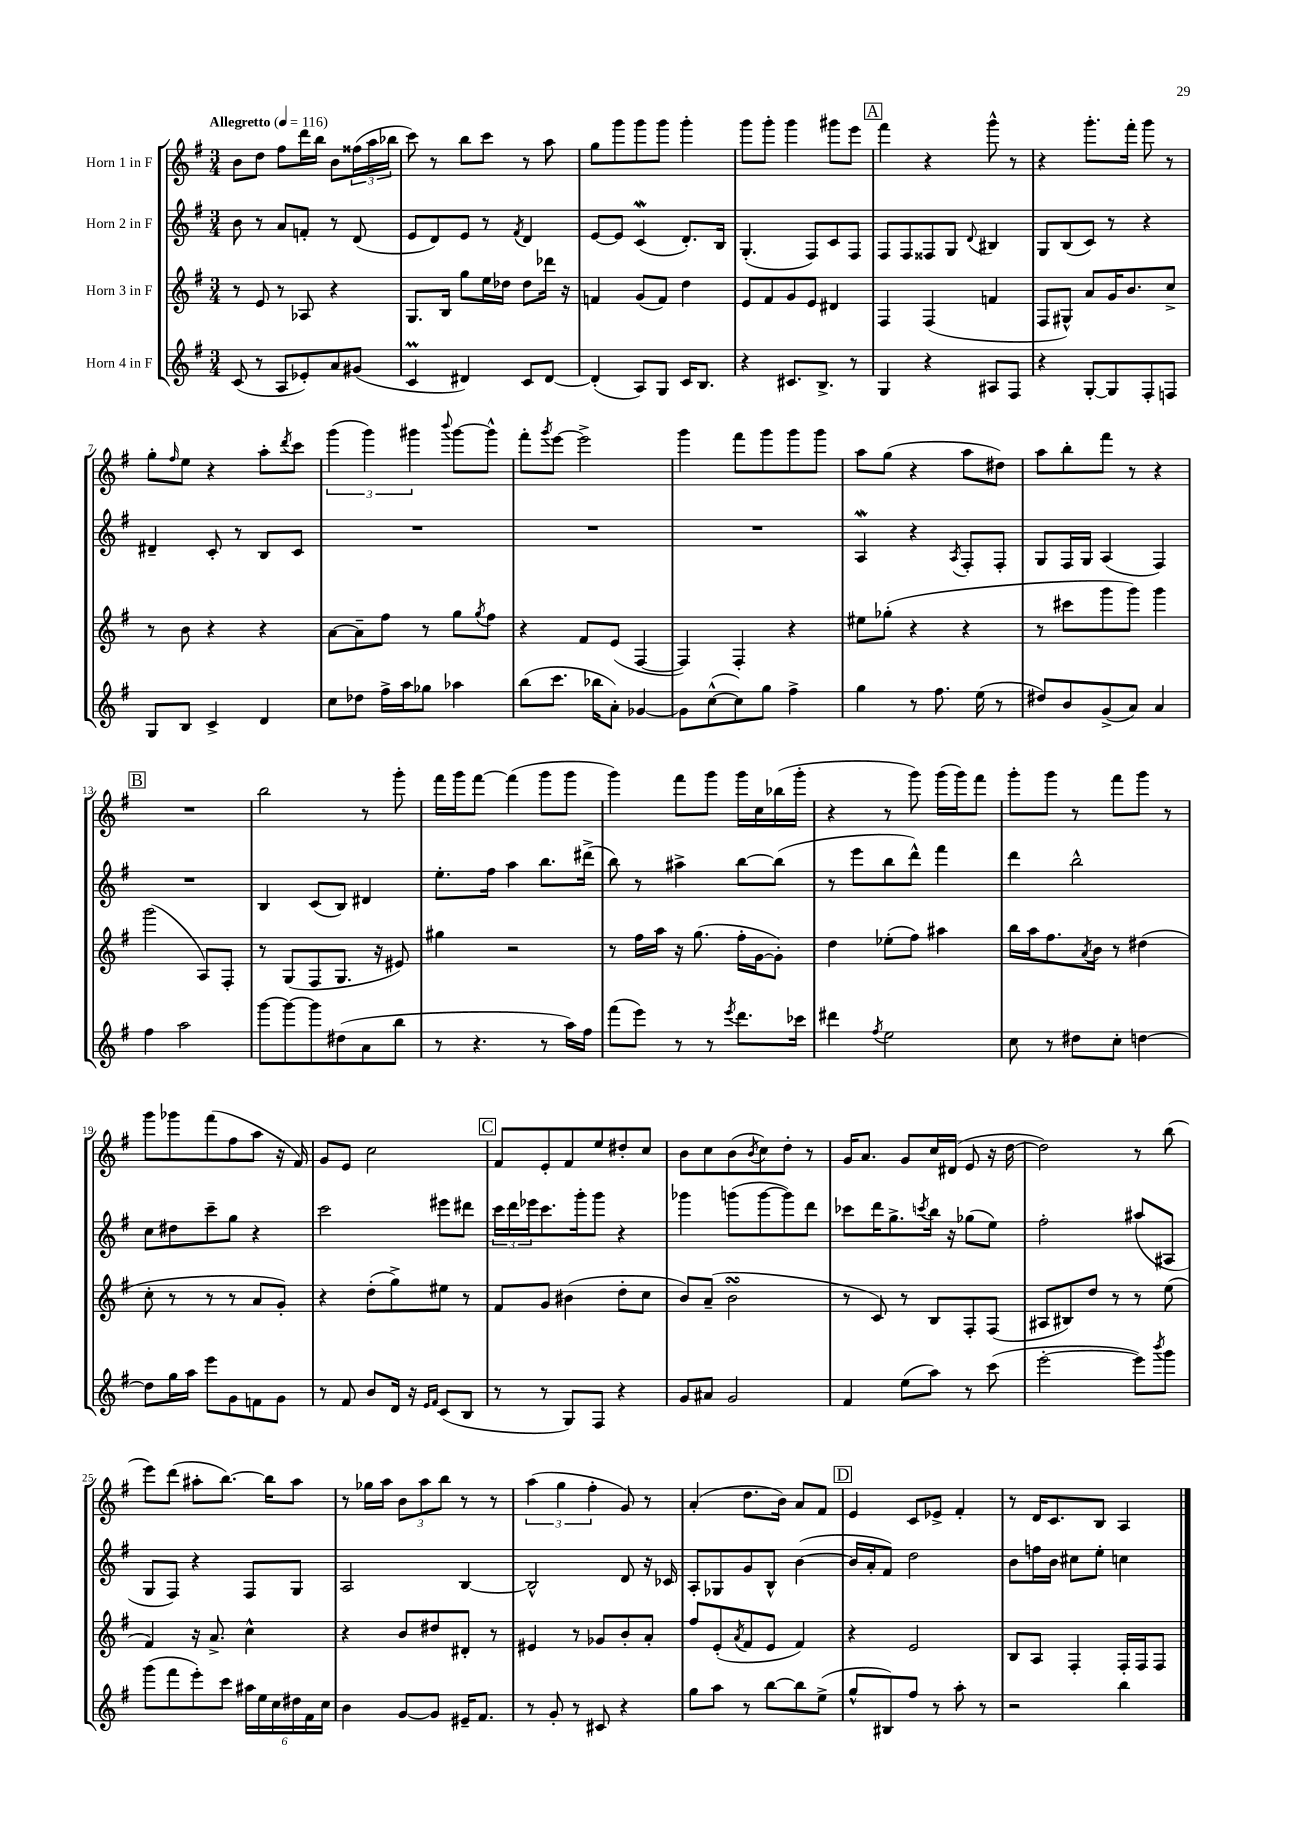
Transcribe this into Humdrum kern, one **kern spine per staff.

**kern	**kern	**kern	**kern
*part4	*part3	*part2	*part1
*staff4	*staff3	*staff2	*staff1
*I"Horn 4 in F	*I"Horn 3 in F	*I"Horn 2 in F	*I"Horn 1 in F
*clefG2	*clefG2	*clefG2	*clefG2
*k[f#]	*k[f#]	*k[f#]	*k[f#]
*M3/4	*M3/4	*M3/4	*M3/4
*MM116	*MM116	*MM116	*MM116
=1	=1	=1	=1
!	!	!	!LO:TX:a:B:t=Allegretto
(8c/	8r	8b\	8b\L
8r	8e/	8r	8dd\J
8A/L	8r	8a/L	8ff#\L
8e-X'/)	8A-X/	8fn'/J	16ddd\L
.	.	.	16bb\JJ
8a/	4r	8r	8b\L
(8g#X/J	.	(8d/	(24ff##X\L
.	.	.	24aa\
.	.	.	24bb-X\JJ
=2	=2	=2	=2
4cM/	8.G/L	8e/L	8ccc\)
.	.	8d/)	8r
.	16B/Jk	.	.
4d#X/)	8gg\L	8e/J	8bb\L
.	16ee\L	8r	8ccc\J
.	16dd-X\JJ	.	.
.	.	8qf#/	.
8c/L	8dd-\L	4d/	8r
[8d#/J	16ddd-X\Jk	.	8aa\
.	16r	.	.
=3	=3	=3	=3
(4d#'/]	4fn/	[8e/L	8gg\L
.	.	8e/J]	8ggg\
8A/L)	(8g/L	(4cw/	8ggg\
8G/J	8f/J)	.	8ggg\J
16c/KL	4dd\	8.d'/L)	4ggg'\
8.B/J	.	.	.
.	.	16B/Jk	.
=4	=4	=4	=4
4r	8e/L	(4.G'/	8ggg\L
.	8f#/	.	8ggg'\J
8.c#X/L	8g/	.	4ggg\
.	8e/J	8F#/L)	.
8.B^/J	.	.	.
.	4d#X/	8c/	8ggg#X\L
8r	.	8F#/J	8eee\J
!!LO:REH:place=s1:t=A
=5	=5	=5	=5
4G/	4F#/	8F#/L	4fff#\
.	.	8F#/	.
4r	(4F#/	8F##X/	4r
.	.	8G/J	.
.	.	8qqd/	.
8A#X/L	4fn/	4B#X/	8ggg^^\
8F#/J	.	.	8r
=6	=6	=6	=6
4r	8F#/L	8G/L	4r
.	8G#X^^/J)	(8B/	.
[8G'/L	8a/L	8c/J)	8.ggg'\L
8G/]	16g/K	8r	.
.	8.b/	.	16fff#'\Jk
8F#'/	.	4r	8ggg\
8Fn/J	8cc^/J	.	8r
!!LO:LB:g=z
=7	=7	=7	=7
8G/L	8r	4d#X~/	8gg'\L
.	.	.	16qqff#/
8B/J	8b\	.	8ee\J
4c^/	4r	8c'/	4r
.	.	8r	.
4d/	4r	8B/L	8aa'\L
.	.	.	8qddd/
.	.	8c/J	8ccc\J
=8	=8	=8	=8
8cc\L	[8a\L	2.r	(6ggg\
8dd-X\J	8a~\]	.	.
.	.	.	6ggg\)
16ff#^\LL	8ff#\J	.	.
16aa\J	.	.	.
.	.	.	6ggg#X\
8gg-X\J	8r	.	.
.	.	.	8qqbbb/
4aa-X\	8gg\L	.	[8ggg#\L
.	8qgg/	.	.
.	8ff#\J	.	8ggg#^^\J]
=9	=9	=9	=9
(8bb\L	4r	2.r	8fff#'\L
.	.	.	8qggg/
8.ccc\J	.	.	[8eee\J
.	8f#/L	.	2eee^\]
16bb-X\KL	.	.	.
8a'\J)	(8e/J	.	.
[4g-X/	[4F#/	.	.
=10	=10	=10	=10
8g-\L]	4F#/])	2.r	4ggg\
([8cc^^\	.	.	.
8cc\])	4F#'/	.	8fff#\L
8gg\J	.	.	8ggg\
4ff#^\	4r	.	8ggg\
.	.	.	8ggg\J
=11	=11	=11	=11
4gg\	8ee#X\L	4AW/	8aa\L
.	(8gg-X'\J	.	(8gg\J
8r	4r	4r	4r
8.ff#\	.	.	.
.	.	8qA/	.
.	4r	8F#'/L	8aa\L
(16ee\	.	.	.
8r	.	8F#'/J	8dd#X\J)
=12	=12	=12	=12
8dd#X/L)	8r	8G/L	8aa\L
8b/	8ccc#X\L	16F#/L	8bb'\
.	.	16G/JJ	.
(8g^/	8ggg\	(4A/	8fff#\J
8a/J)	8ggg\J)	.	8r
4a/	4ggg\	4F#/)	4r
!!LO:LB:g=z
!!LO:REH:place=s1:t=B
=13	=13	=13	=13
4ff#\	(2ggg\	2.r	2.r
2aa\	.	.	.
.	8A/L)	.	.
.	8F#'/J	.	.
=14	=14	=14	=14
[8ggg\L	8r	4B/	2bb\
8ggg\_	(8G/L	.	.
8ggg\]	8F#/	(8c/L	.
(8dd#X\	8.G/J	8B/J)	.
8a\	.	4d#X/	8r
.	16r	.	.
8bb\J	8e#X/)	.	8ggg'\
=15	=15	=15	=15
8r	4gg#X\	8.ee'\L	16fff#\LL
.	.	.	16ggg\J
4.r	.	.	[8fff#\J
.	.	16ff#\Jk	.
.	2r	4aa\	(4fff#\]
8r	.	8.bb\L	8ggg\L
16aa\LL)	.	.	8ggg\J
16ff#\JJ	.	(16ddd#X^\Jk	.
=16	=16	=16	=16
(8fff#\L	8r	8bb\)	4ggg\)
8eee\J)	16ff#\LL	8r	.
.	16aa\JJ	.	.
8r	16r	4aa#X^\	8fff#\L
.	(8.gg\	.	.
8r	.	.	8ggg\J
8qeee/	.	.	.
8.ddd\L	16ff#'\LL	[8bb\L	16ggg\LL
.	[16g\J	.	16cc\
.	8g'\J])	(8bb\J]	(16bb-X\
16ccc-X\Jk	.	.	16ggg'\JJ
=17	=17	=17	=17
4ddd#X\	4dd\	8r	4r
.	.	8eee\L	.
8qff#/	.	.	.
2ee\	(8ee-X'\L	8bb\	8r
.	8ff#\J)	8ddd^^\J)	8ggg\)
.	4aa#X\	4fff#\	(16ggg\LL
.	.	.	16ggg\J)
.	.	.	8fff#\J
=18	=18	=18	=18
8cc\	16bb\LL	4ddd\	8ggg'\L
.	16aa\J	.	.
8r	8.ff#\	.	8ggg\J
8dd#X\L	.	2bb^^\	8r
.	8qa/	.	.
.	16b\Jk	.	.
8cc'\J	8r	.	8fff#\L
[4ddn\	(4dd#X\	.	8ggg\J
.	.	.	8r
!!LO:LB:g=z
=19	=19	=19	=19
8dd\L]	8cc'\	8cc\L	8ggg\L
16gg\L	8r	8dd#X\	8ggg-X\
16aa\JJ	.	.	.
8eee\L	8r	8ccc~\	(8fff#\
8g\	8r	8gg\J	8ff#\
8fn\	8a/L	4r	8aa\J
8g\J	8g'/J)	.	16r
.	.	.	16f#/)
=20	=20	=20	=20
8r	4r	2ccc\	8g/L
8f#/	.	.	8e/J
8b/L	(8dd'\L	.	2cc\
16d/Jk	8gg^\)	.	.
16r	.	.	.
16qqe/LL	.	.	.
16qqf#/JJ	.	.	.
(8c/L	8ee#X\J	8eee#X\L	.
8B/J	8r	8ddd#X\J	.
!!LO:REH:place=s1:t=C
=21	=21	=21	=21
8r	8f#/L	24ccc\LL	8f#/L
.	.	24ddd\	.
.	.	24eee-X\J	.
8r	8g/J	8.ccc\	8e'/
8G/L)	(4b#X\	.	8f#/
.	.	16ggg'\k	.
8F#/J	.	8ggg\J	8ee/
4r	8dd'\L	4r	8dd#X'/
.	8cc\J	.	8cc/J
=22	=22	=22	=22
8g/L	8b/L)	4ggg-X\	8b\L
8a#X/J	(8a~/J	.	8cc\
2g/	2bsSsS\	(8gggn\L	(8b\
.	.	.	8qb/
.	.	[8ggg\	8cc\)
.	.	8ggg\])	8dd'\J
.	.	8ddd\J	8r
=23	=23	=23	=23
4f#/	8r	8ccc-X\L	16g/KL
.	.	.	8.a/J
.	8c/)	16ddd\K	.
.	.	8.gg^\	.
(8ee\L	8r	.	8g/L
.	.	8qcccn/	.
8aa\J)	8B/L	16bb\Jk	16cc/L
.	.	16r	(16d#X/JJ
8r	8F#'/	(8gg-X\L	8e/
(8ccc\	(8F#/J	8ee\J)	16r
.	.	.	[16dd\
=24	=24	=24	=24
[2eee'\	8A#X/L	2ff#'\	2dd\])
.	8B#X/)	.	.
.	8dd/J	.	.
.	8r	.	.
8eee\L])	8r	(8aa#X/L	8r
8qbbb/	.	.	.
8ggg\J	(8ee\	8A#X/J	(8bb\
!!LO:LB:g=z
=25	=25	=25	=25
(8ggg\L	4f#/)	8G/L	8eee\L)
8fff#\	.	8F#/J)	(8ddd\J
8eee'\)	16r	4r	8aa#X'\L
.	8.a^/	.	.
8ccc\J	.	.	[8.bb\J)
24aa#X\LL	4cc^^\	8F#/L	.
24ee\	.	.	.
.	.	.	16bb\KL]
24cc\	.	.	.
24dd#X\	.	8G/J	8aa#\J
24f#\	.	.	.
24cc\JJ	.	.	.
=26	=26	=26	=26
4b\	4r	2A/	8r
.	.	.	16gg-X\LL
.	.	.	16aa\JJ
[8g/L	8b/L	.	12b\L
.	.	.	12aa\
8g/J]	8dd#X/	.	.
.	.	.	12bb\J
16e#X~/KL	8d#X'/J	[4B/	8r
8.f#/J	.	.	.
.	8r	.	8r
=27	=27	=27	=27
8r	4e#X/	2B^^/]	(6aa\
8g'/	.	.	.
.	.	.	6gg\
8r	8r	.	.
.	.	.	6ff#'\
8c#X/	8g-X/L	.	.
4r	8b'/	8d/	8g/)
.	8a'/J	16r	8r
.	.	16c-X/	.
=28	=28	=28	=28
8gg\L	8ff#/L	8A'/L	(4a'/
8aa\J	(8e'/	8G-X/	.
.	8qa/	.	.
8r	8f#/	8g/	8.dd\L
[8bb\L	8e/J	8B^^/J	.
.	.	.	16b\Jk)
8bb\]	4f#/)	([4b\	8a/L
(8ee^\J	.	.	8f#/J
!!LO:REH:place=s1:t=D
=29	=29	=29	=29
8gg^^/L	4r	16b/LL]	4e/
.	.	16a'/J	.
8B#X/)	.	8f#/J)	.
8ff#/J	2e/	2dd\	8c/L
8r	.	.	8e-X^/J
8aa'\	.	.	4f#'/
8r	.	.	.
=30	=30	=30	=30
2r	8B/L	8b\L	8r
.	8A/J	16ffn\L	16d/KL
.	.	16b\JJ	8.c/
.	4F#'/	8cc#X\L	.
.	.	8ee'\J	8B/J
4bb\	16F#'/LL	4ccn\	4A/
.	16F#/J	.	.
.	8F#/J	.	.
==	==	==	==
*-	*-	*-	*-
